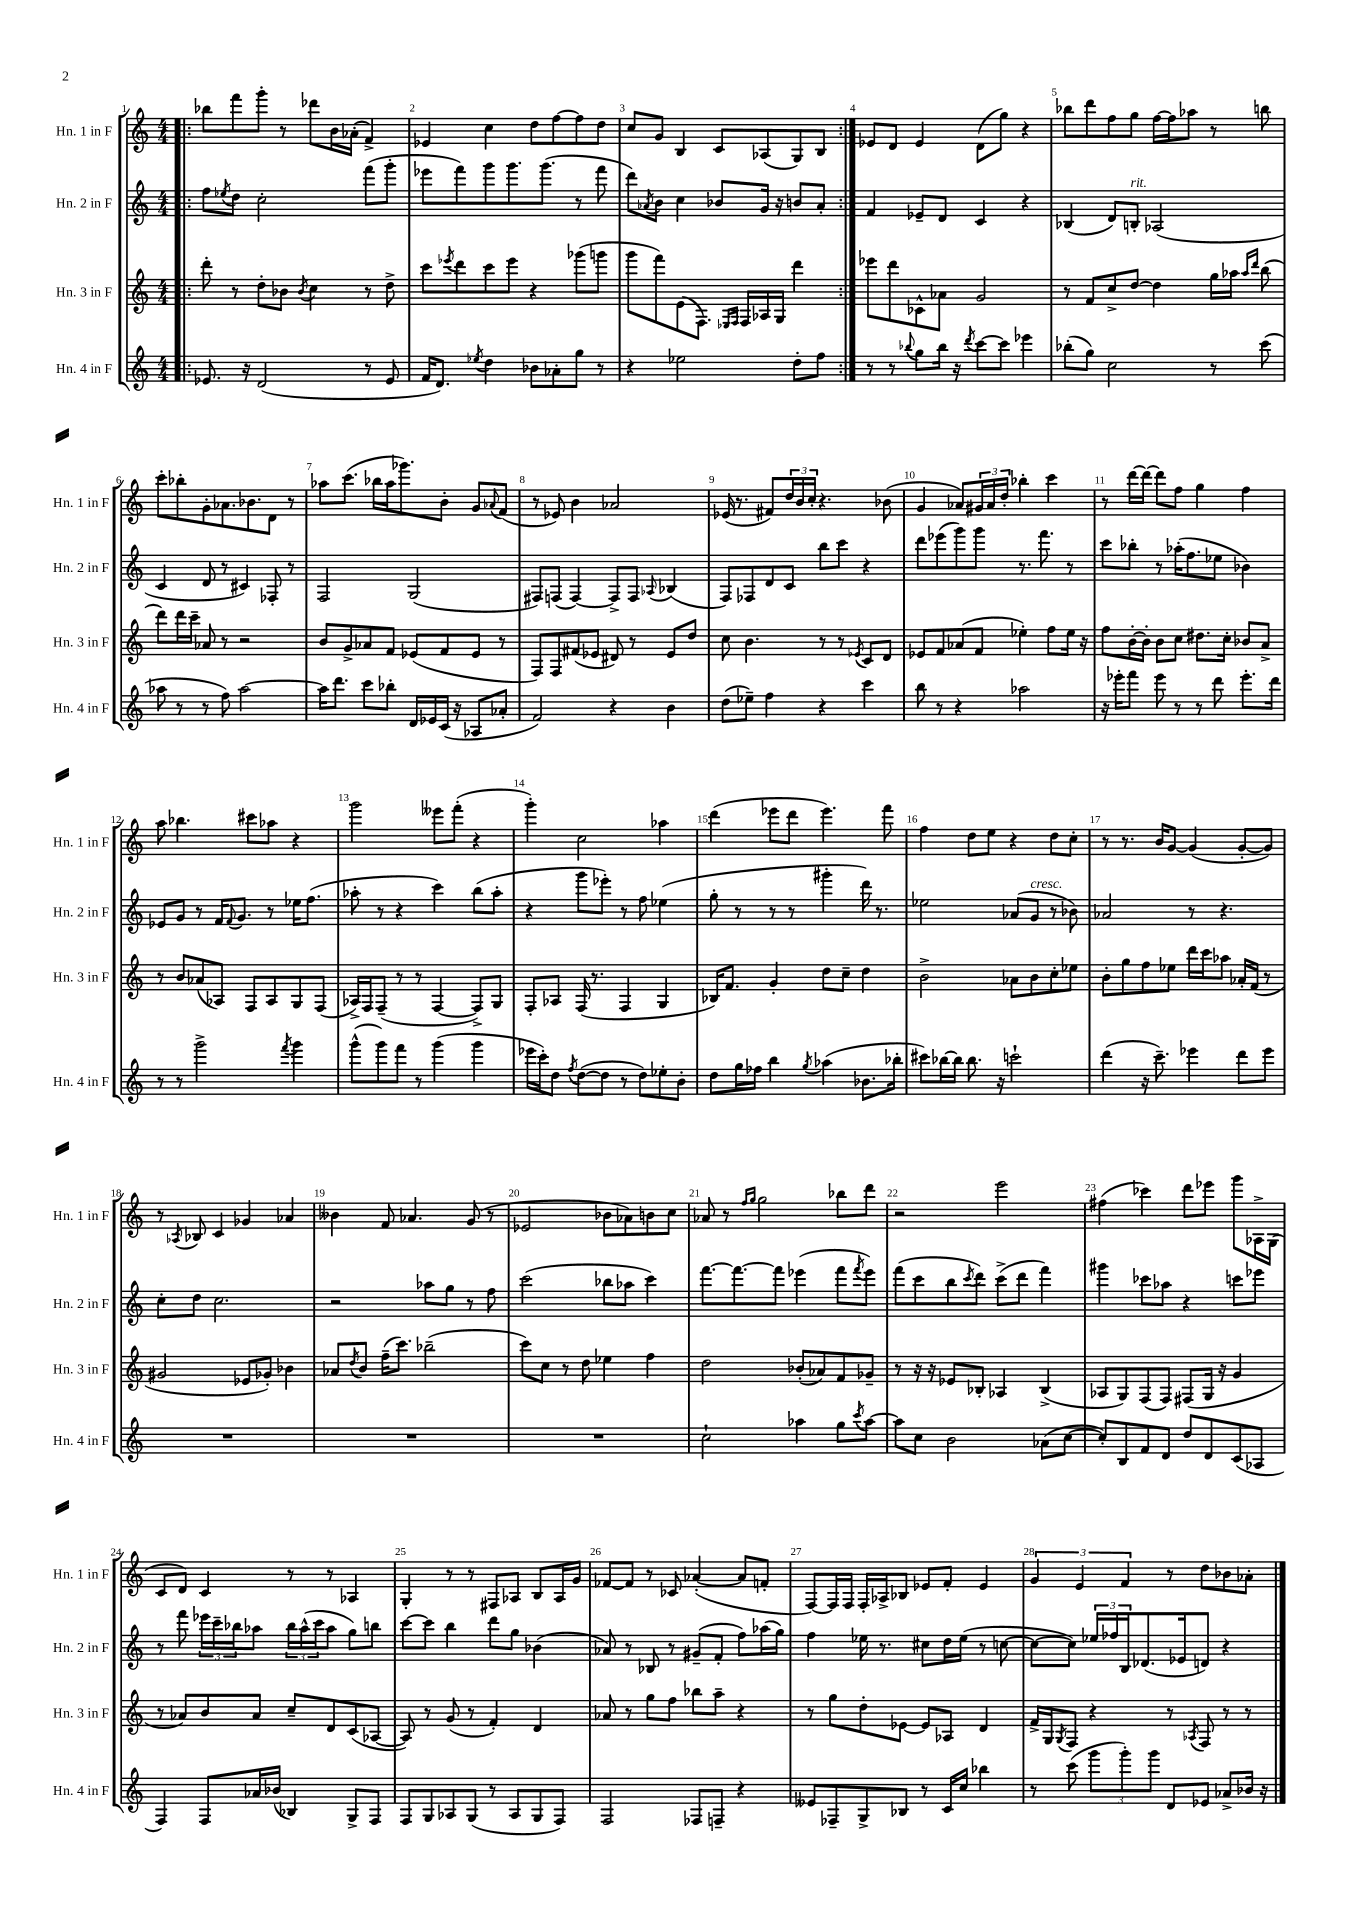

**kern	**kern	**kern	**kern
*staff4	*staff3	*staff2	*staff1
*clefG2	*clefG2	*clefG2	*clefG2
*k[]	*k[]	*k[]	*k[]
*M4/4	*M4/4	*M4/4	*M4/4
=!|:	=!|:	=!|:	=!|:
8.e-	8ddd'	8ff	8bb-
.	.	8qee-	.
.	8r	8dd	8fff
16r	.	.	.
(2d	8dd'	2cc'	8ggg'
.	8b-	.	8r
.	8qb-	.	.
.	4cc	.	8ddd-
.	.	.	16b
.	.	.	(16a-'
8r	8r	(8fff	4f^)
8e-	8dd^	8ggg'	.
=	=	=	=
16f	8ccc	8eee-	4e-
8.d)	.	.	.
.	8qeee-	.	.
.	8ddd	8fff)	.
8qee-	.	.	.
4dd	8ccc	8ggg	4cc
.	8eee-	8.ggg	.
8b-	4r	.	8dd
.	.	(8.ggg	.
8a-'	.	.	[8ff
8gg	(8ggg-	8r	8ff]
8r	8ggg	8fff	8dd
=	=	=	=
4r	8ggg	8ddd)	8cc
.	.	8qa-	.
.	8fff)	8b	8g
2ee-	(8e	4cc	4B
.	8.F)	.	.
.	.	8b-	8c
.	16qqE-	.	.
.	16qqF	.	.
.	16F	.	.
.	16A-	16g	(8A-
.	16G	16r	.
8dd'	4ddd	8b	8G)
8ff	.	8a-'	8B
=:|!	=:|!	=:|!	=:|!
8r	8eee-	4f	8e-
8r	8ddd	.	8d
8qqbb-	.	.	.
8gg	8c-^^	8e-~	4e-
16bb-	8a-	8d	.
16r	.	.	.
8qddd	.	.	.
[8ccc	2g	4c	(8d
8ccc]	.	.	8gg)
4eee-	.	4r	4r
=	=	=	=
(8bb-'	8r	(4B-	8bb-
8gg)	8f	.	8ddd
2cc	8cc^	8d)	8ff
.	[8dd	8B'	8gg
.	4dd]	(2A-	[16ff
.	.	.	16ff]
.	.	.	8aa-
8r	16gg	.	8r
.	16aa-	.	.
.	16qqaa-	.	.
.	16qqddd	.	.
(8ccc	(8bb	.	8bb
=	=	=	=
8aa-	8ddd)	4c	8ccc'
8r	16ddd	.	8bb-'
.	16ccc~	.	.
8r	8a-	8d	8g'
8ff)	8r	8r	8.a-
[2aa-	2r	4c#)	.
.	.	.	8.b-
.	.	8F-'	8d
.	.	8r	8r
=	=	=	=
16aa-]	8b	2F	8aa-
8.ddd	.	.	.
.	8g^	.	(8.ccc
8ccc	8a-	.	.
.	.	.	16bb-
8bb-'	8f	.	16aa-
.	.	.	8.ggg-)
16d	(8e-	(2G	.
16e-	.	.	.
(16c	8f	.	8b'
16r	.	.	.
8A-	8e-	.	8g
.	.	.	8qqa-
8a-'	8r	.	(8f
=	=	=	=
2f)	8F)	8F#)	8r
.	8F	(8F	8e-)
.	(8f#	[4F)	4b
.	8e-	.	.
4r	8d#)	8F^]	2a-
.	8r	8F	.
.	.	8qqA-	.
4b	8e-	(4B-	.
.	8dd	.	.
=	=	=	=
(8dd	8cc	8F)	(16e-
.	.	.	8.r
8ee-~)	4.b	8F-	.
4ff	.	8d	8f#)
.	.	8c	24dd
.	.	.	24b
.	.	.	24cc'
4r	8r	8bb	4.r
.	8r	8ccc	.
.	8qe-	.	.
4ccc	8c	4r	.
.	8d	.	(8b-
=	=	=	=
8bb	8e-	8ddd	4g
8r	8f	(8eee-	.
4r	(8a-	8ggg)	8a-)
.	8f	8ggg	24g#
.	.	.	24a-
.	.	.	24dd'
2aa-	4ee-')	8.r	4bb-'
.	.	8.fff	.
.	8ff	.	4ccc
.	16ee-	8r	.
.	16r	.	.
=	=	=	=
16r	8ff	8ccc	8r
16eee-'	.	.	.
8fff	[16b'	8bb-'	[16ddd
.	16b']	.	16ddd_
8eee-	8b	8r	8ddd]
8r	8cc	(16aa-'	8ff
.	.	8.ff	.
8r	8.dd#	.	4gg
8ddd	.	8ee-	.
.	16cc'	.	.
8.eee-'	8b-	4b-)	4ff
.	8a^	.	.
16ddd	.	.	.
=	=	=	=
8r	8r	8e-	8aa
8r	8b	8g	4.bb-
2ggg^	(8a-	8r	.
.	8A-)	16f	.
.	.	8qqf	.
.	.	8.g	.
.	8F	.	8ccc#
.	8A-	8r	8aa-
8qfff	.	.	.
4ggg	8G	16ee-	4r
.	.	(8.ff	.
.	(8F	.	.
=	=	=	=
(8ggg^^	16A-^)	8aa-'	2ggg
.	16F	.	.
8ggg)	(8F~	8r	.
8fff	8r	4r	.
8r	8r	.	.
(4ggg	[4F	4ccc)	8eee--
.	.	.	(8fff'
4ggg	8F^])	(8bb	4r
.	8G	8aa-'	.
=	=	=	=
16eee-	8F'	4r	4ggg')
16ccc')	.	.	.
8dd	8A-	.	.
8qff	.	.	.
([8dd	(16F	8ggg	2cc
.	8.r	.	.
8dd]	.	8eee-')	.
8r	4F	8r	.
8dd)	.	8ff	.
8ee-'	4G	(4ee-	4aa-
8b'	.	.	.
=	=	=	=
8dd	16B-)	8gg'	(4ddd
.	8.f	.	.
16gg	.	8r	.
16ff-	.	.	.
4bb	4g'	8r	8eee-
.	.	8r	8ddd
8qgg	.	.	.
(4aa-	8dd	4ggg#'	4.eee-)
.	8cc~	.	.
8.b-	4dd	16ddd)	.
.	.	8.r	.
.	.	.	8fff
16bb-'	.	.	.
=	=	=	=
8ccc#)	2b^	2ee-	4ff
[16bb-	.	.	.
16bb-]	.	.	.
8.bb-	.	.	8dd
.	.	.	8ee
16r	.	.	.
2ccc`	8a-	(8a-	4r
.	8b	8g	.
.	8cc'	8r	8dd
.	8ee-	8b-)	8cc'
=	=	=	=
(4ddd	8b'	2a-	8r
.	8gg	.	8.r
16r	8ff	.	.
8.ccc~)	.	.	16b
.	8ee-	.	[8g
4eee-	16ddd	8r	(4g]
.	16ccc	.	.
.	8aa-	4.r	.
8ddd	16a-'	.	[8g'
.	(16f	.	.
8eee-	8r	.	8g])
=	=	=	=
1r	2g#	8cc'	8r
.	.	.	8qA-
.	.	8dd	8B-
.	.	2.cc	4c
.	8e-	.	4g-
.	8g-')	.	.
.	4b-	.	4a-
=	=	=	=
1r	8a-	2r	4b--
.	8qdd	.	.
.	8b	.	.
.	(16ff~	.	8f
.	8.ccc)	.	.
.	.	.	4.a-
.	(2bb-~	8aa-	.
.	.	8gg	.
.	.	8r	(8g
.	.	8ff	8r
=	=	=	=
1r	8ccc)	(2ccc	2e-
.	8cc	.	.
.	8r	.	.
.	8dd	.	.
.	4ee-	8bb-	8b-
.	.	8aa-	8a-)
.	4ff	4ccc)	8b
.	.	.	8cc
=	=	=	=
2cc`	2dd	[8.fff	8a-
.	.	.	8r
.	.	8.fff_	.
.	.	.	16qqff
.	.	.	16qqgg
.	.	.	2gg
.	.	8fff]	.
4aa-	(8b-'	(4eee-	.
.	8a-)	.	.
8gg	8f	8fff	8bb-
8qccc	.	8qfff	.
[8aa-	8g-~	8eee-)	8ddd
=	=	=	=
8aa-]	8r	(8fff	2r
8cc	16r	8ccc	.
.	16r	.	.
2b	8e-	8bb	.
.	.	8qccc	.
.	8B-'	8ddd)	.
.	4A-	(8ccc^	2eee
.	.	8ddd	.
(8a-	(4B-^	4fff)	.
[8cc	.	.	.
=	=	=	=
8cc'])	8A-	4ggg#	(4ff#
8B	8G)	.	.
8f	(8F	8ccc-	4ccc-)
8d	8F)	8aa-	.
8dd	(8F#	4r	8ddd
8d	16G	.	8eee-
.	16r	.	.
(8c	4g	8ccc	8ggg
8A-	.	8eee-	16A-^
.	.	.	(16G
=	=	=	=
4F)	8r	8r	8c
.	8a-)	8fff	8d)
8F	8b	24eee-	4c
.	.	24ccc~	.
.	.	24bb-	.
16a-	8a-	8aa-	.
(16b-	.	.	.
4B-)	8cc~	24bb-	8r
.	.	(24aa-^^	.
.	.	24ccc	.
.	8d	8aa-	8r
8G^	(8c	8gg)	4A-
8F	[8A-	8bb	.
=	=	=	=
8F	8A-])	[8ccc	4G'
8G	8r	8ccc]	.
8A-	(8g	4bb	8r
(8G	8r	.	8r
8r	4f')	8ddd	8F#
8A-	.	8gg	8A-
8G	4d	(4b-	8B
8F)	.	.	16A-
.	.	.	16g
=	=	=	=
2F	8a-	8a-)	[8f-
.	8r	8r	8f-]
.	8gg	8B-	8r
.	8ff	8r	8c-
8F-	8bb-	(8g#~	([4a-'
8F~	8aa~	8f'	.
4r	4r	8ff)	8a-]
.	.	(16aa-	8f'
.	.	16gg)	.
=	=	=	=
8e--	8r	4ff	[8F)
8F-~	8gg	.	16F]
.	.	.	16F
8G^	8dd'	16ee-	16F'
.	.	8.r	16A-^
8B-	[8e-	.	8B-
8r	8e-]	8cc#	8e-
16c	8A-	16dd	8f'
16cc	.	(16ee-	.
4bb-	4d	8r	4e-
.	.	[8cc	.
=	=	=	=
8r	16f^	8cc_	6g
.	16G	.	.
.	8qG	.	.
(8ccc	8F	8cc])	.
.	.	.	6e
12ggg	4r	24ee-	.
.	.	24ff-	.
12ggg')	.	24B	6f
.	.	(8.d-	.
12ggg	.	.	.
8d	8r	.	8r
.	.	16e-	.
.	8qA-	.	.
8e-	8F	8d)	8dd
8a-^	8r	4r	8b-
16b-	8r	.	8a-'
16r	.	.	.
==	==	==	==
*-	*-	*-	*-
